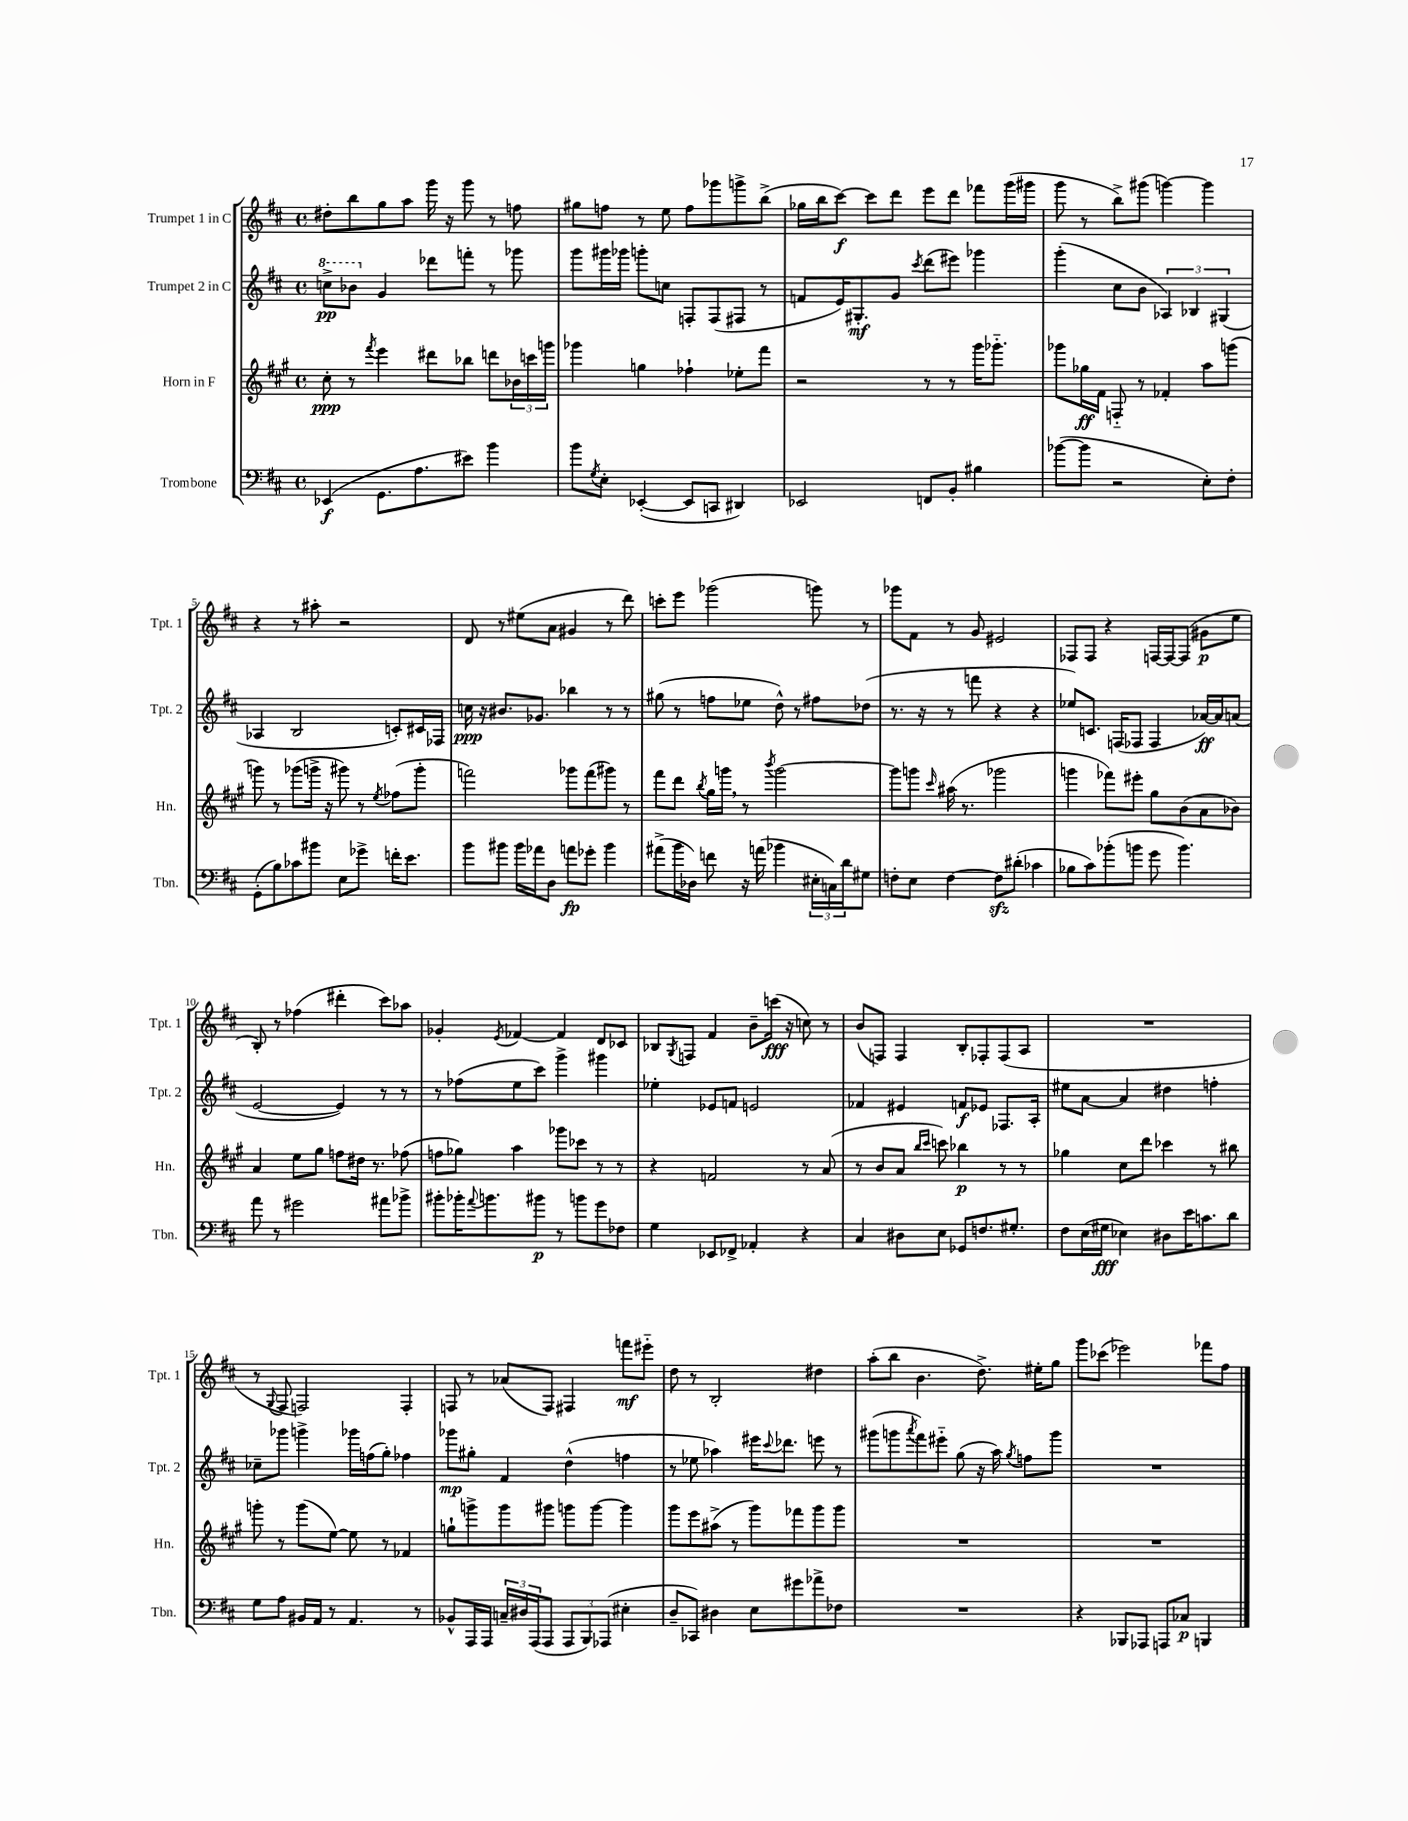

**kern	**kern	**kern	**kern
*staff4	*staff3	*staff2	*staff1
*clefF4	*clefG2	*clefG2	*clefG2
*k[f#c#]	*k[f#c#g#]	*k[f#c#]	*k[f#c#]
*M4/4	*M4/4	*M4/4	*M4/4
*met(c)	*met(c)	*met(c)	*met(c)
(4EE-/	8cc#'\	8ccc^\L	8dd#'\L
.	8r	8bb-\J	8bb\
.	8qfff#/	.	.
8.GG\L	4eee\	4g/	8gg\
.	.	.	8aa\J
8.A\	.	.	.
.	8ddd#\L	8ddd-\L	16ggg\
.	.	.	16r
8e#\J)	8bb-\J	8fff'\J	8ggg\
4b\	8ddd\L	8r	8r
.	24b-\L	8ggg-\	8ff\
.	24ccc\	.	.
.	24ggg\JJ	.	.
=	=	=	=
8b\L	4ggg-\	8ggg\L	8gg#\L
8qG/	.	.	.
8E'\J	.	16ggg#\L	8ff\J
.	.	16ggg-\JJ	.
([4EE-'/	4gg\	8ggg'\L	8r
.	.	8cc\J	8ee\
8EE-/]L	4ff-`\	8F'/L	8ff\L
8CC/J	.	(8F/	8ggg-\
4DD#/)	8ee-'\L	8F#/J	8ggg^\
.	8fff#\J	8r	(8bb^\J
=	=	=	=
2EE-/	2r	8f/L	16gg-\LL
.	.	.	16bb\J
.	.	16e/K)	[8ccc#\J)
.	.	8.G#'/	.
.	.	.	8ccc#\]L
.	.	8g/J	8ddd\J
.	.	8qccc#/	.
8FF/L	8r	(8ddd\L	8eee\L
8BB'/J	8r	8eee#\J)	8ddd\J
4B#\	16ggg#\LK	4ggg-\	8fff-\L
.	8.ggg-'~\J	.	.
.	.	.	(16ggg\L
.	.	.	16ggg#\JJ
=	=	=	=
([8b-\L	8ggg-\L	(4ggg'\	8ggg\
8b-\]J	16gg-\L	.	8r
.	16f#\JJ	.	.
2r	8F'~/	8cc#\L	8bb^\L)
.	8r	8b\J	(8ggg#\J
.	4f-'/	6A-/)	[4ggg\)
.	.	6B-/	.
8E'\L)	8aa\L	.	4ggg\]
.	.	(6G#/	.
8F#'\J	(8ggg\J	.	.
=	=	=	=
(8GG'\L	8ggg\)	4A-/	4r
8B\)	8r	.	.
8c-\	(8ggg-\L	2B/	8r
8b#\J	16ggg^\Jk	.	8aa#'\
.	16r	.	.
8E\L	8ggg#\)	.	2r
8g-^\J	8r	.	.
.	8qee/	.	.
16f'\LK	(8ff-\L	8c'/L)	.
8.e\J	.	.	.
.	8ggg#'\J	16c#/L	.
.	.	16F-/JJ	.
=	=	=	=
8b\L	2fff\)	16cc\	8d/
.	.	16r	.
8b#\J	.	8.b#/L	8r
16b#\LL	.	.	(8ee#\L
16a-\J	.	8.g-/J	.
8D\J	.	.	8a\J
8a\L	8ggg-\L	4bb-\	4g#/
8g-'\J	(8fff\	.	.
4b#\	8ggg#\J)	8r	8r
.	8r	8r	8ddd\)
=	=	=	=
(8a#^\L	8fff#\L	(8gg#\	8ccc'\L
16b\L	8ddd\J	8r	8eee\J
16D-\JJ)	.	.	.
.	8qbb/	.	.
8f\	16gg#\LL	8ff\L	(2ggg-\
.	16ggg\JJ	.	.
16r	8r	8ee-\J	.
(16a\	.	.	.
.	8qbbb/	.	.
4b-\	[2ggg\	8dd^^\)	.
.	.	8r	.
24E#'\LL	.	8ff#\L	8ggg\)
24C\)	.	.	.
24d\J	.	.	.
8G#\J	.	(8dd-\J	8r
=	=	=	=
8F'\L	8ggg\]L	8.r	8ggg-\L
8E\J	8ggg\J	.	8f#\J
.	.	16r	.
.	16qqccc#/	.	.
[4F\	(16aa#\	8r	8r
.	8.r	.	.
.	.	8fff\	8g/
8F\]L	2ggg-\	4r	2e#/
(8d#'\J	.	.	.
4c-\	.	4r	.
=	=	=	=
8B-\L	4ggg\	8ee-/L)	8F-/L
8c#\)	.	8.c/J	8F-/J
(8b-'\	8fff-\L)	.	4r
.	.	(16F/LK	.
8b\J	8eee#'\J	8F-/J	.
8g\	8gg#\L	4F-/	[16F/LL
.	.	.	16F/_J
4.b\)	(8b\	.	(8F/]J
.	8a\	[16a-/LL)	8g#\L
.	.	16a-/]J	.
.	8b-\J)	(8a/J	8ee\J
=	=	=	=
8a\	4a/	[2e/	8B'/)
8r	.	.	8r
2g#\	8ee\L	.	(4ff-\
.	8gg#\J	.	.
.	8ff\L	4e/])	4ddd#'\
.	16dd#\Jk	.	.
.	8.r	.	.
8a#\L	.	8r	8ccc#\L)
8b-^\J	(8ff-\	8r	8aa-\J
=	=	=	=
8b#'\L	8ff\L	8r	4g-'/
16b-'\K	8gg-\J)	(8ff-\L	.
8qqa/	.	.	.
8.b\	.	.	.
.	.	.	8qe/
.	4aa\	8ee\	[4f-/
8b#\J	.	8ccc#\J)	.
8r	8ggg-\L	4ggg^\	4f-/]
8b\L	8ccc-\J	.	.
8g\	8r	4ggg#\	8d/L
8F-\J	8r	.	8c-/J
=	=	=	=
4G\	4r	4ee-'\	8B-/L
.	.	.	8qG/
.	.	.	8F/J
8EE-/L	2f/	8e-/L	4f#/
8FF-^/J	.	8f/J	.
4AA-'/	.	2e/	8b~\L
.	.	.	(16ccc\Jk
.	.	.	16r
4r	8r	.	8cc\)
.	(8a/	.	8r
=	=	=	=
4C#/	8r	4f-/	(8b/L
.	8b/L	.	8F/J)
8D#\L	8a/J	4e#/	4F/
.	16qqbb/LL	.	.
.	16qqccc#/JJ	.	.
8E\J	8ccc\)	.	.
8GG-/L	4bb-\	8f/L	8B'/L
8.F/	.	8e-/J	8F-'/
.	8r	8.F-/L	(8F-/
8.G#'/J	.	.	.
.	8r	.	8A/J
.	.	16A'/Jk	.
=	=	=	=
8F#\L	4gg-\	8ee#\L	1r
(16E\L	.	[8a\J	.
16G#\JJ	.	.	.
4E-\)	8cc#\L	4a/]	.
.	8ddd\J	.	.
8D#\L	4ccc-\	4dd#\	.
16e\K	.	.	.
8.c\	.	.	.
.	8r	4ff'\	.
8d\J	8bb#\	.	.
=	=	=	=
8G\L	8ggg'\	8cc-~\L	8r
.	.	.	8qqG/
8A\J	8r	8ggg-\J	8F#/
16BB#/LL	(8ggg\L	4ggg^\	2F/)
16AA/JJ	.	.	.
8r	[8ee\J)	.	.
4.AA/	8ee\]	16ggg-\LL	.
.	.	(16ff\J	.
.	8r	8gg'\J)	.
.	4f-/	4ff-\	4F'/
8r	.	.	.
=	=	=	=
8BB-^^/L	8gg`\L	8ggg-\L	8F/
16AAA/L	8ggg^\	8gg#'\J	8r
16AAA/JJ	.	.	.
24C~/LL	8ggg\	4f#/	(8a-/L
24D#/	.	.	.
(24AAA/J	.	.	.
8AAA/J	8ggg#\J	.	8F/J)
12AAA/L	8ggg\L	(4dd^^\	4F#/
12BBB/)	.	.	.
.	[8ggg\J	.	.
(12AAA-/J	.	.	.
4E#'\	4ggg\]	4ff\	8fff\L
.	.	.	8eee#'~\J
=	=	=	=
8D~/L	8ggg#\L	8r	8dd\
8CC-/J)	8eee\	8ee-\	8r
4D#\	(8aa#^\J	4aa-\)	2B'/
.	8r	.	.
8E\L	8ggg#\L)	16eee#\LK	.
.	.	8qqccc#/	.
.	.	8.ddd-\J	.
8g#\	8fff-\	.	.
8a-^\	8ggg#\	8eee\	4dd#\
8F-\J	8ggg#\J	8r	.
=	=	=	=
1r	1r	(8ggg#\L	(8aa'\L
.	.	8ggg\	8bb\J
.	.	8qaaa/	.
.	.	8fff#\)	4.b\
.	.	8eee#'~\J	.
.	.	(8gg\	.
.	.	16r	8.dd^\)
.	.	16aa\)	.
.	.	8qgg/	.
.	.	8ff\L	.
.	.	.	16ee#'\LK
.	.	8ggg\J	8gg\J
=	=	=	=
4r	1r	1r	8ggg\L
.	.	.	(8ccc-\J
8BBB-/L	.	.	2eee-\)
8AAA-/J	.	.	.
8AAA/L	.	.	.
8C-/J	.	.	.
4BBB/	.	.	8fff-\L
.	.	.	8ff#\J
==	==	==	==
*-	*-	*-	*-
